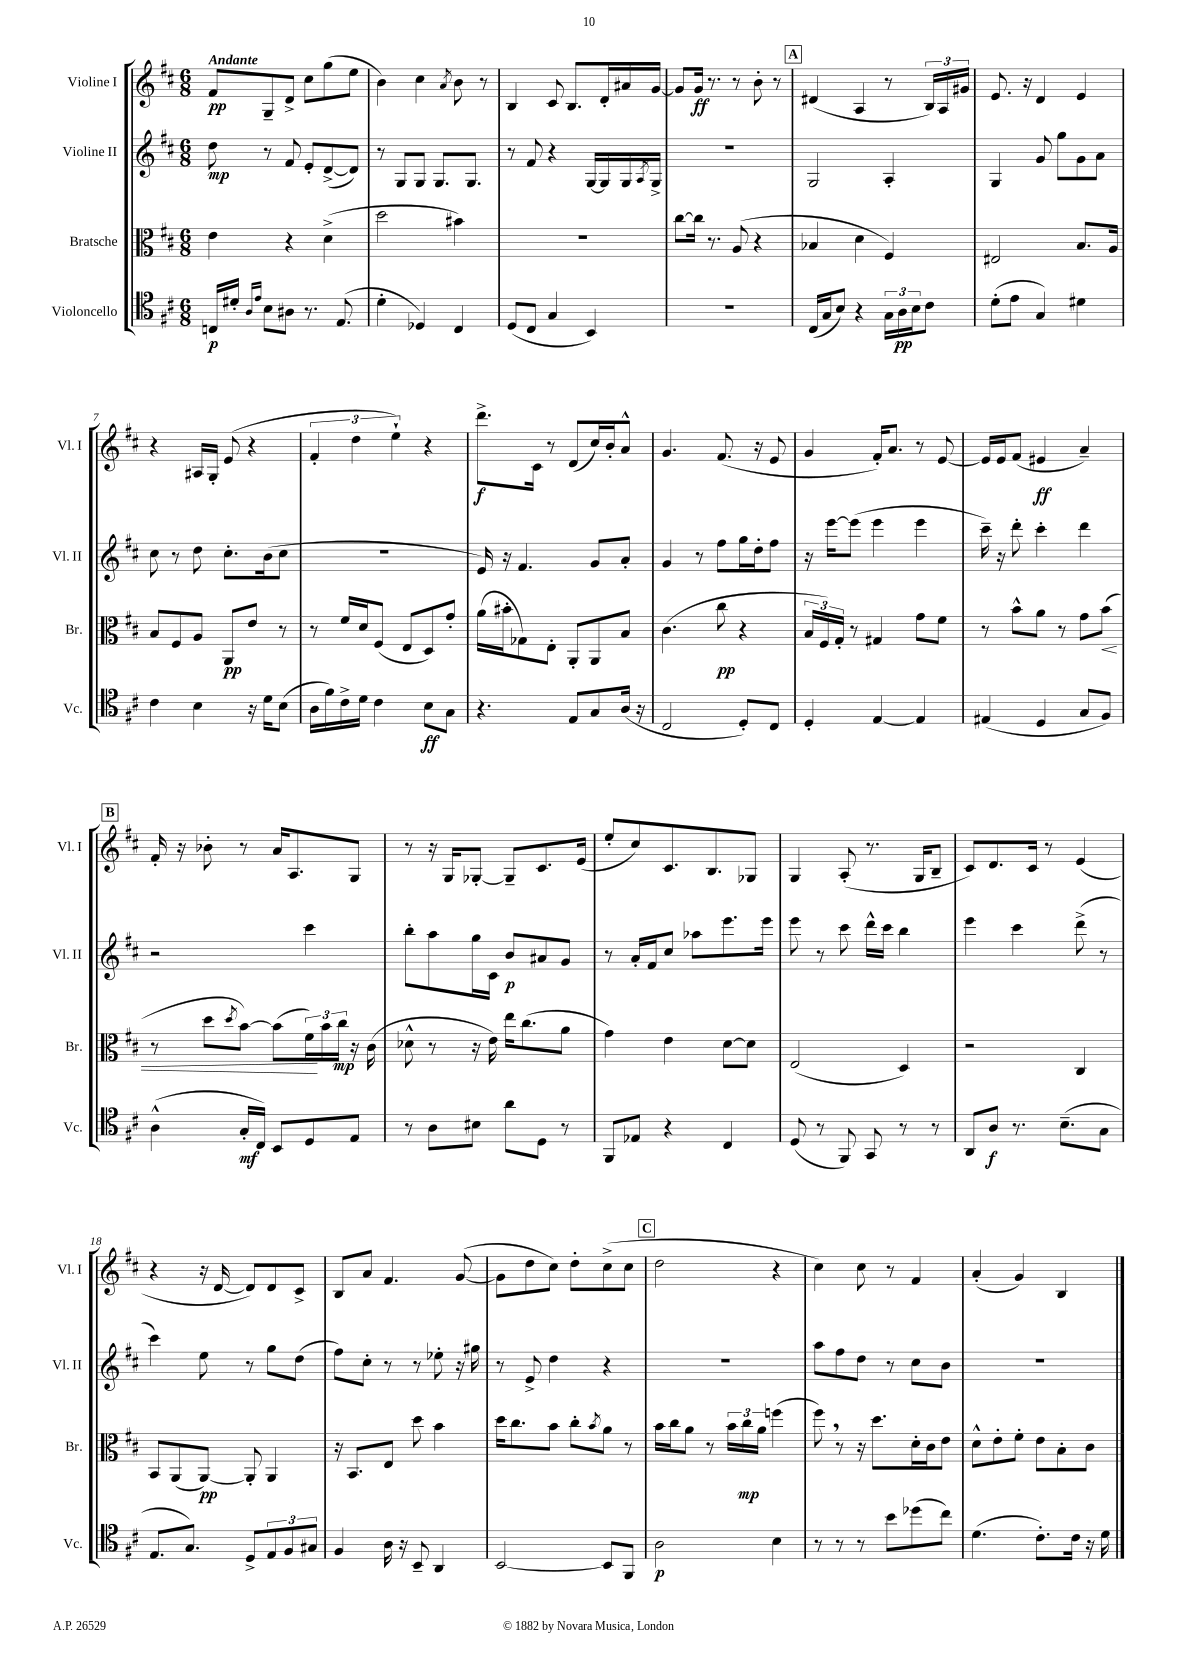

**kern	**dynam	**kern	**dynam	**kern	**dynam	**kern	**dynam
*part4	*part4	*part3	*part3	*part2	*part2	*part1	*part1
*staff4	*staff4	*staff3	*staff3	*staff2	*staff2	*staff1	*staff1
*I"Violoncello	*	*I"Bratsche	*	*I"Violine II	*	*I"Violine I	*
*I'Vc.	*	*I'Br.	*	*I'Vl. II	*	*I'Vl. I	*
*clefC4	*	*clefC3	*	*clefG2	*	*clefG2	*
*k[f#c#]	*	*k[f#c#]	*	*k[f#c#]	*	*k[f#c#]	*
*M6/8	*	*M6/8	*	*M6/8	*	*M6/8	*
=1	=1	=1	=1	=1	=1	=1	=1
!	!	!	!	!	!	!LO:TX:a:B:t=Andante	!
16Cn/LL	p	4e\	.	8dd\	mp	8f#/L	pp
16d#X'/JJ	.	.	.	.	.	.	.
16qqA/LL	.	.	.	.	.	.	.
16qqe/JJ	.	.	.	.	.	.	.
8B\L	.	.	.	8r	.	8G~/	.
8A#X\J	.	4r	.	8f#/	.	8d^/J	.
8.r	.	.	.	8e'/L	.	8cc#\L	.
.	.	(4d^\	.	([8d^/	.	(8gg\	.
(8.E/	.	.	.	.	.	.	.
.	.	.	.	8d/J])	.	8ee\J	.
=2	=2	=2	=2	=2	=2	=2	=2
4d'\	.	2dd\	.	8r	.	4b\)	.
.	.	.	.	8G/L	.	.	.
4D-X/)	.	.	.	8G/J	.	4cc#\	.
.	.	.	.	8.G/L	.	.	.
.	.	.	.	.	.	8qa/	.
4C#/	.	4b#X\)	.	.	.	8b\	.
.	.	.	.	8.G/J	.	.	.
.	.	.	.	.	.	8r	.
=3	=3	=3	=3	=3	=3	=3	=3
(8D/L	.	2.r	.	8r	.	4B/	.
8C#/J	.	.	.	8f#/	.	.	.
4G/	.	.	.	4r	.	8c#/	.
.	.	.	.	.	.	8.B/L	.
4BB/)	.	.	.	[16G/LL	.	.	.
.	.	.	.	16G/]	.	16d'/L	.
.	.	.	.	16G/	.	16a#X/	.
.	.	.	.	8qA/	.	.	.
.	.	.	.	16G^/JJ	.	[16g/JJ	.
=4	=4	=4	=4	=4	=4	=4	=4
2.r	.	[8cc#\L	.	2.r	.	8g/L]	.
.	.	16cc#\Jk]	.	.	.	16g/Jk	ff
.	.	8.r	.	.	.	8.r	.
.	.	(8A/	.	.	.	8r	.
.	.	4r	.	.	.	8b'\	.
.	.	.	.	.	.	8r	.
!!LO:REH:place=s1:t=A
=5	=5	=5	=5	=5	=5	=5	=5
(16C#/LL	.	4B-X/	.	2G/	.	(4d#X/	.
16G/J	.	.	.	.	.	.	.
8B/J)	.	.	.	.	.	.	.
4r	.	4d\	.	.	.	4A/	.
24G\LL	.	4F#/)	.	4A'/	.	8r	.
24A\	pp	.	.	.	.	.	.
24B\J	.	.	.	.	.	.	.
8c#\J	.	.	.	.	.	24B/LL)	.
.	.	.	.	.	.	24A/	.
.	.	.	.	.	.	24g#X/JJ	.
=6	=6	=6	=6	=6	=6	=6	=6
(8d'\L	.	2E#X/	.	4G/	.	8.e/	.
8e\J	.	.	.	.	.	.	.
.	.	.	.	.	.	16r	.
4G/)	.	.	.	8g/	.	4d/	.
.	.	.	.	8gg\L	.	.	.
4d#X\	.	8.B/L	.	8g\	.	4e/	.
.	.	.	.	8a\J	.	.	.
.	.	16A/Jk	.	.	.	.	.
!!LO:LB:g=z
=7	=7	=7	=7	=7	=7	=7	=7
4c#\	.	8B/L	.	8cc#\	.	4r	.
.	.	8F#/	.	8r	.	.	.
4B\	.	8A/J	.	8dd\	.	16A#X/LL	.
.	.	.	.	.	.	16G'/JJ	.
.	.	8AA/L	pp	8.cc#'\L	.	(8e/	.
16r	.	8e/J	.	.	.	4r	.
16d\KL	.	.	.	(16b\k	.	.	.
(8B\J	.	8r	.	8cc#\J	.	.	.
=8	=8	=8	=8	=8	=8	=8	=8
16A\LL	.	8r	.	2.r	.	6f#'/	.
16f#\)	.	.	.	.	.	.	.
16c#^\	.	16f#/LL	.	.	.	.	.
.	.	.	.	.	.	6dd\	.
16d\JJ	.	16d/J	.	.	.	.	.
4c#\	.	(8F#/J	.	.	.	.	.
.	.	.	.	.	.	6ee`\)	.
.	.	8E/L	.	.	.	.	.
8B\L	ff	8D/)	.	.	.	4r	.
8G\J	.	8g'/J	.	.	.	.	.
=9	=9	=9	=9	=9	=9	=9	=9
4.r	.	(16a\LL	.	16e/)	.	8.ddd^\L	f
.	.	16b#X'\J	.	16r	.	.	.
.	.	8G-X\)	.	4.f#/	.	.	.
.	.	.	.	.	.	16c#\Jk	.
.	.	8E'\J	.	.	.	8r	.
8E/L	.	8AA'/L	.	.	.	(8d/L	.
8G/	.	8AA/	.	8g/L	.	16cc#/L)	.
.	.	.	.	.	.	16b'/J	.
(16A/Jk	.	8B/J	.	8a'/J	.	8a^^/J	.
16r	.	.	.	.	.	.	.
=10	=10	=10	=10	=10	=10	=10	=10
2C#/	.	(4.c#\	.	4g/	.	4.g/	.
.	.	.	.	8r	.	.	.
.	.	8cc#\	pp	8ff#\L	.	(8.f#/	.
8D'/L)	.	4r	.	16gg\L	.	.	.
.	.	.	.	16dd'\J	.	16r	.
8C#/J	.	.	.	8ff#\J	.	8e/	.
=11	=11	=11	=11	=11	=11	=11	=11
4D'/	.	24B/LL	.	16r	.	4g/	.
.	.	24F#/)	.	.	.	.	.
.	.	.	.	[16eee\KL	.	.	.
.	.	24G'/JJ	.	.	.	.	.
.	.	8r	.	(8eee\J]	.	.	.
[4E/	.	4G#X/	.	4eee\	.	16f#'/KL)	.
.	.	.	.	.	.	8.a/J	.
4E/]	.	8g\L	.	4eee\	.	8r	.
.	.	8f#\J	.	.	.	[8e/	.
=12	=12	=12	=12	=12	=12	=12	=12
(4E#X/	.	8r	.	16ccc#~\)	.	16e/LL]	.
.	.	.	.	16r	.	16e/J	.
.	.	8b^^\L	.	8ddd'\	.	(8f#/J	.
4D/	.	8a\J	.	4ccc#'\	.	4e#X/	ff
.	.	8r	.	.	.	.	.
8G/L	.	8g\L	.	4ddd\	.	4a~/)	.
!	!	!	!LO:HP:b	!	!	!	!
8F#/J)	.	(8b\J	<	.	.	.	.
!!LO:LB:g=z
!!LO:REH:place=s1:t=B
=13	=13	=13	=13	=13	=13	=13	=13
(4A^^\	.	8r	.	2r	.	16f#'/	.
.	.	.	.	.	.	16r	.
.	.	8dd\L	.	.	.	8b-X'\	.
.	.	8qdd/	.	.	.	.	.
16G'/LL	mf	[8b\J)	.	.	.	8r	.
16C#/JJ)	.	.	.	.	.	.	.
8BB/L	.	(8b\L]	.	.	.	16a/KL	.
.	.	.	.	.	.	8.A/	.
8D/	.	24f#\L)	.	4ccc#\	.	.	.
.	.	24b\	[	.	.	.	.
.	.	24cc#\JJ	mp	.	.	.	.
8E/J	.	16r	.	.	.	8G/J	.
.	.	(16c#\	.	.	.	.	.
=14	=14	=14	=14	=14	=14	=14	=14
8r	.	8d-X^^\	.	8bb'\L	.	8r	.
8A\L	.	8r	.	8aa\	.	16r	.
.	.	.	.	.	.	16G/KL	.
8B#X\J	.	16r	.	16gg\L	.	[8G-X'/J	.
.	.	16e\)	.	16c#\JJ	.	.	.
8a\L	.	16ee\KL	.	8b/L	p	8G-~/L]	.
.	.	(8.cc#\	.	.	.	.	.
8D\J	.	.	.	8a#X/	.	8.c#/	.
8r	.	8a\J	.	8g/J	.	.	.
.	.	.	.	.	.	(16e/Jk	.
=15	=15	=15	=15	=15	=15	=15	=15
8FF#/L	.	4g\)	.	8r	.	8ee'/L	.
8E-X/J	.	.	.	16a'/LL	.	8cc#/)	.
.	.	.	.	16f#/J	.	.	.
4r	.	4e\	.	8cc#/J	.	8.c#/	.
.	.	.	.	8aa-X\L	.	.	.
.	.	.	.	.	.	8.B/	.
4C#/	.	[8d\L	.	8.eee\	.	.	.
.	.	8d\J]	.	.	.	8G-X/J	.
.	.	.	.	16eee\Jk	.	.	.
=16	=16	=16	=16	=16	=16	=16	=16
(8D/	.	(2E/	.	8eee\	.	4G/	.
8r	.	.	.	8r	.	.	.
8FF#/)	.	.	.	8ccc#\	.	(8A'/	.
8GG/	.	.	.	16ddd^^\LL	.	8.r	.
.	.	.	.	16ccc#\JJ	.	.	.
8r	.	4D/)	.	4bb\	.	.	.
.	.	.	.	.	.	16G/KL	.
8r	.	.	.	.	.	8B~/J	.
=17	=17	=17	=17	=17	=17	=17	=17
8AA/L	.	2r	.	4eee\	.	8c#/L)	.
8A/J	f	.	.	.	.	8.d/	.
8.r	.	.	.	4ccc#\	.	.	.
.	.	.	.	.	.	16c#/Jk	.
.	.	.	.	.	.	8r	.
(8.B~\L	.	.	.	.	.	.	.
.	.	4C#/	.	(8ddd^\	.	(4e/	.
8G\J	.	.	.	8r	.	.	.
!!LO:LB:g=z
=18	=18	=18	=18	=18	=18	=18	=18
8.E/L	.	8BB/L	.	4ccc#\)	.	4r	.
.	.	(8AA/	.	.	.	.	.
8.G/J)	.	.	.	.	.	.	.
.	.	[8AA/J)	pp	8ee\	.	16r	.
.	.	.	.	.	.	[16d/	.
8D^/L	.	8AA'/]	.	8r	.	8d/L])	.
12E/	.	4AA/	.	8gg\L	.	8d/	.
12F#/	.	.	.	.	.	.	.
.	.	.	.	(8dd\J	.	8c#^/J	.
12G#X/J	.	.	.	.	.	.	.
=19	=19	=19	=19	=19	=19	=19	=19
4F#/	.	16r	.	8ff#\L)	.	8B/L	.
.	.	8.BB/L	.	.	.	.	.
.	.	.	.	8cc#'\J	.	8a/J	.
16A\	.	8E/J	.	8r	.	4.f#/	.
16r	.	.	.	.	.	.	.
8BB~/	.	8dd\	.	8r	.	.	.
4AA/	.	4b\	.	8ee-X'\	.	.	.
.	.	.	.	16r	.	([8g/	.
.	.	.	.	16gg#X\	.	.	.
=20	=20	=20	=20	=20	=20	=20	=20
[2BB/	.	16dd\KL	.	8r	.	8g\L]	.
.	.	8.cc#\	.	.	.	.	.
.	.	.	.	8e^/	.	8dd\	.
.	.	8b\J	.	4dd\	.	8cc#\J)	.
.	.	8cc#'\L	.	.	.	8dd'\L	.
.	.	8qb/	.	.	.	.	.
8BB/L]	.	8a\J	.	4r	.	(8cc#^\	.
8FF#/J	.	8r	.	.	.	8cc#\J	.
!!LO:REH:place=s1:t=C
=21	=21	=21	=21	=21	=21	=21	=21
2A\	p	16b\LL	.	2.r	.	2dd\	.
.	.	16cc#\J	.	.	.	.	.
.	.	8a\J	.	.	.	.	.
.	.	8r	.	.	.	.	.
.	.	24b\LL	.	.	.	.	.
.	.	24cc#\	mp	.	.	.	.
.	.	24a\JJ	.	.	.	.	.
4B\	.	(4ffn\	.	.	.	4r	.
=22	=22	=22	=22	=22	=22	=22	=22
8r	.	8ff#,\)	.	8aa\L	.	4cc#\)	.
8r	.	8r	.	8ff#\	.	.	.
8r	.	16r	.	8dd\J	.	8cc#\	.
.	.	8.dd\L	.	.	.	.	.
8b\L	.	.	.	8r	.	8r	.
(8dd-X\	.	16d'\L	.	8cc#\L	.	4f#/	.
.	.	16c#\J	.	.	.	.	.
8cc#\J)	.	8e\J	.	8b\J	.	.	.
=23	=23	=23	=23	=23	=23	=23	=23
(4.d\	.	8d^^\L	.	2.r	.	(4a'/	.
.	.	8e'\	.	.	.	.	.
.	.	8f#'\J	.	.	.	4g/)	.
8.c#'\L)	.	8e\L	.	.	.	.	.
.	.	8B'\	.	.	.	4B/	.
16c#\Jk	.	.	.	.	.	.	.
16r	.	8c#\J	.	.	.	.	.
16d\	.	.	.	.	.	.	.
==	==	==	==	==	==	==	==
*-	*-	*-	*-	*-	*-	*-	*-
